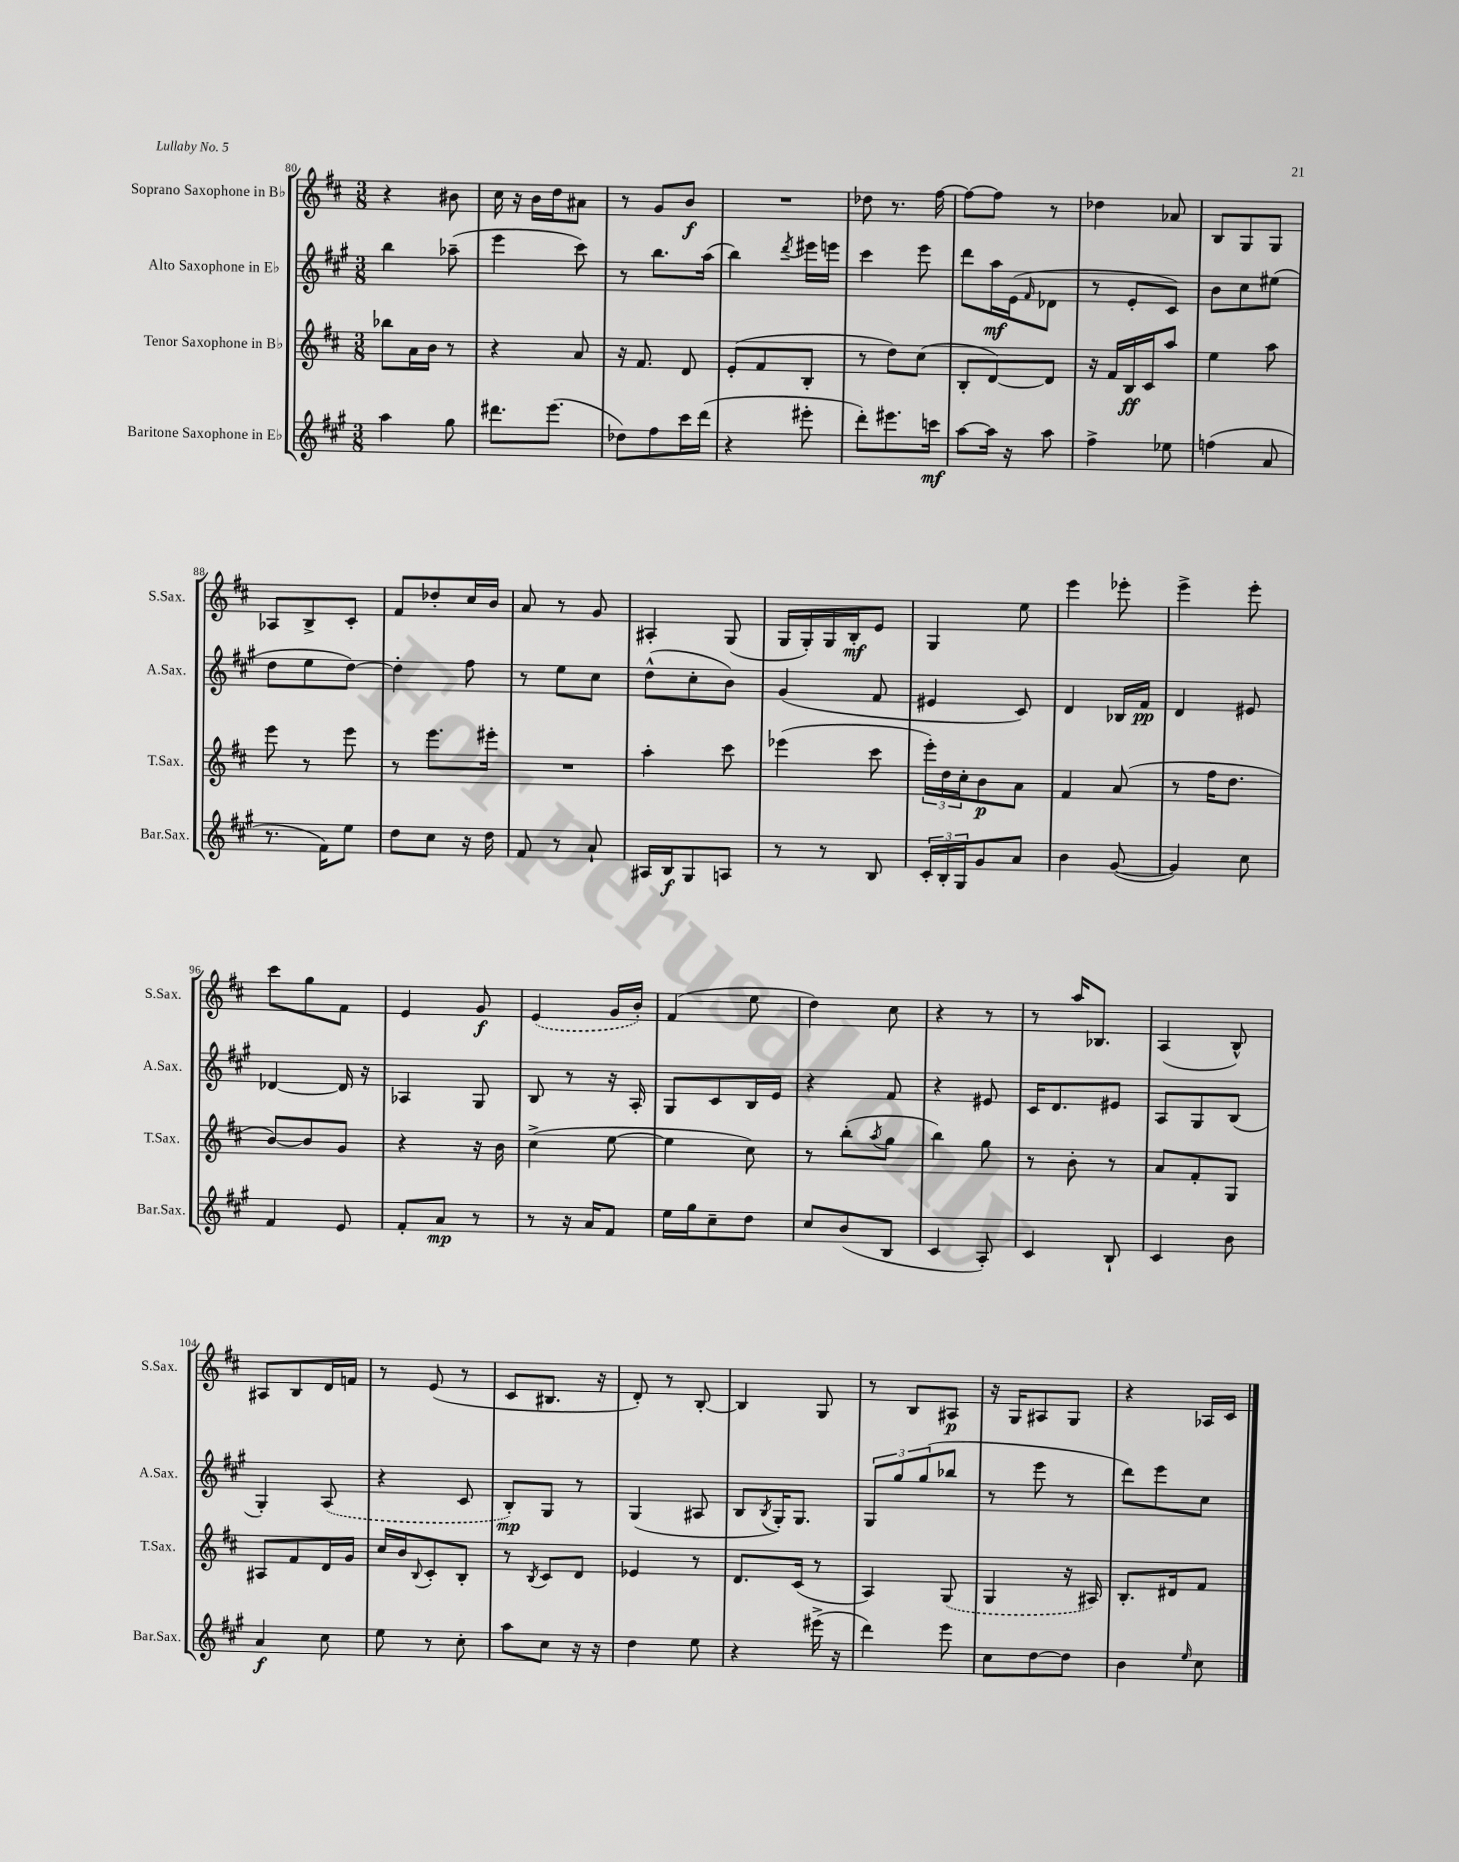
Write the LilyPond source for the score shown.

<<
\new StaffGroup <<
\new Staff = "s0" \with { instrumentName = "Soprano Saxophone in Bb" shortInstrumentName = "S.Sax." } {
    \clef treble \key d \major \numericTimeSignature \time 3/8
    r4 bis'8 |
    cis''16 r16 b'16 d''16 ais'8 |
    r8 g'8 b'8\f |
    R4. |
    des''8 r8. fis''16~ |
    fis''8~ fis''8 r8 |
    des''4 aes'8 |
    b8 g8 g8 |
    aes8 b8-> cis'8-. |
    fis'8 des''8-. cis''16 b'16 |
    a'8 r8 g'8 |
    ais4-. g8( |
    g16 g16-.) g16 b16-.\mf e'8 |
    g4 e''8 |
    e'''4 ees'''8-. |
    e'''4-> e'''8-. |
    cis'''8 g''8 fis'8 |
    e'4 g'8\f |
    \once \slurDashed e'4( g'16 b'16-.) |
    fis'4( e''8 |
    d''4) cis''8 |
    r4 r8 |
    r8 a''16 bes8. |
    a4( b8-^) |
    ais8 b8 d'16 f'16 |
    r8 e'8( r8 |
    cis'8 bis8. r16 |
    d'8-.) r8 b8~-. |
    b4 g8 |
    r8 b8 ais8\p |
    r16 g16 ais8 g8 |
    r4 aes16 cis'16 \bar "|." |
}
\new Staff = "s1" \with { instrumentName = "Alto Saxophone in Eb" shortInstrumentName = "A.Sax." } {
    \clef treble \key a \major \numericTimeSignature \time 3/8
    b''4 aes''8--( |
    e'''4 cis'''8) |
    r8 b''8. a''16( |
    b''4) \acciaccatura { d'''8 } eis'''16 e'''16 |
    cis'''4 e'''8 |
    d'''8 a''16\mf e'16( \grace { fis'16 } des'8 |
    r8 e'8-. cis'8) |
    b'8 cis''8 eis''8( |
    d''8 e''8 d''8~) |
    d''4-. fis''8 |
    r8 e''8 cis''8 |
    d''8-^( cis''8-. b'8) |
    gis'4( fis'8 |
    eis'4 cis'8) |
    d'4 bes16 fis'16\pp |
    d'4 eis'8 |
    des'4~ des'16 r16 |
    aes4 gis8 |
    b8 r8 r16 a16-. |
    gis8 cis'8 b16 e'16 |
    r4 fis'8 |
    r4 eis'8 |
    cis'16 d'8. eis'8 |
    a8 gis8 b8( |
    gis4-.) \once \slurDashed a8( |
    r4 cis'8 |
    b8-.\mp) gis8 r8 |
    gis4( ais8 |
    b8 \acciaccatura { b8 } gis16-.) gis8. |
    \tuplet 3/2 { gis8 gis''8 gis''8( } bes''8 |
    r8 e'''8 r8 |
    d'''8) e'''8 cis''8 \bar "|." |
}
\new Staff = "s2" \with { instrumentName = "Tenor Saxophone in Bb" shortInstrumentName = "T.Sax." } {
    \clef treble \key d \major \numericTimeSignature \time 3/8
    bes''8 a'16 b'16 r8 |
    r4 a'8 |
    r16 fis'8. d'8 |
    e'8-.( fis'8 b8-. |
    r8 d''8) cis''8( |
    b8-. d'8~) d'8 |
    r16 fis'16 b16\ff cis'16 a''8 |
    e''4 a''8 |
    e'''8 r8 e'''8 |
    r8 e'''8. eis'''16-. |
    R4. |
    a''4-. cis'''8 |
    ees'''4( cis'''8 |
    \tuplet 3/2 { e'''16-.) d''16 cis''16-. } b'8\p a'8 |
    fis'4 a'8( |
    r8 fis''16 d''8. |
    b'8~) b'8 g'8 |
    r4 r16 b'16 |
    cis''4->( e''8~ |
    e''4 cis''8) |
    r8 b''8-.( \acciaccatura { a''8 } g''8 |
    b''4) g''8 |
    r8 b'8-. r8 |
    a'8 fis'8-. g8 |
    ais8 fis'8 d'16 g'16 |
    cis''16 b'16 \appoggiatura { b8 } cis'8-. b8-. |
    r8 \acciaccatura { b8 } cis'8 d'8 |
    ees'4 r8 |
    d'8. cis'16( r8 |
    a4) \once \slurDashed g8( |
    g4 r16 ais16) |
    b8.-. dis'16 fis'8 \bar "|." |
}
\new Staff = "s3" \with { instrumentName = "Baritone Saxophone in Eb" shortInstrumentName = "Bar.Sax." } {
    \clef treble \key a \major \numericTimeSignature \time 3/8
    a''4 gis''8 |
    dis'''8. e'''8.( |
    des''8) fis''8 cis'''16 d'''16( |
    r4 eis'''8-. |
    d'''8-.) eis'''8. c'''16\mf |
    a''8~ a''16 r16 a''8 |
    fis''4-> ees''8 |
    f''4( a'8 |
    r8. fis'16) e''8 |
    d''8 cis''8 r16 d''16 |
    fis'8 r8 a'8-! |
    ais16 b16\f gis8 a8 |
    r8 r8 b8 |
    \tuplet 3/2 { cis'16-. b16-. gis16 } gis'8 a'8 |
    b'4 gis'8~( |
    gis'4) cis''8 |
    fis'4 e'8 |
    fis'8-. a'8\mp r8 |
    r8 r16 a'16 fis'8 |
    e''16 gis''16 cis''8-- d''8 |
    cis''8 b'8( b8 |
    cis'4 a8-.) |
    cis'4 b8-! |
    cis'4 b'8 |
    a'4\f cis''8 |
    e''8 r8 cis''8-. |
    a''8 cis''8 r16 r16 |
    d''4 e''8 |
    r4 eis'''16->( r16 |
    d'''4) e'''8 |
    cis''8 d''8~ d''8 |
    b'4 \grace { e''16 } cis''8 \bar "|." |
}
>>
>>
\layout { \context { \Score currentBarNumber = #80 } }
